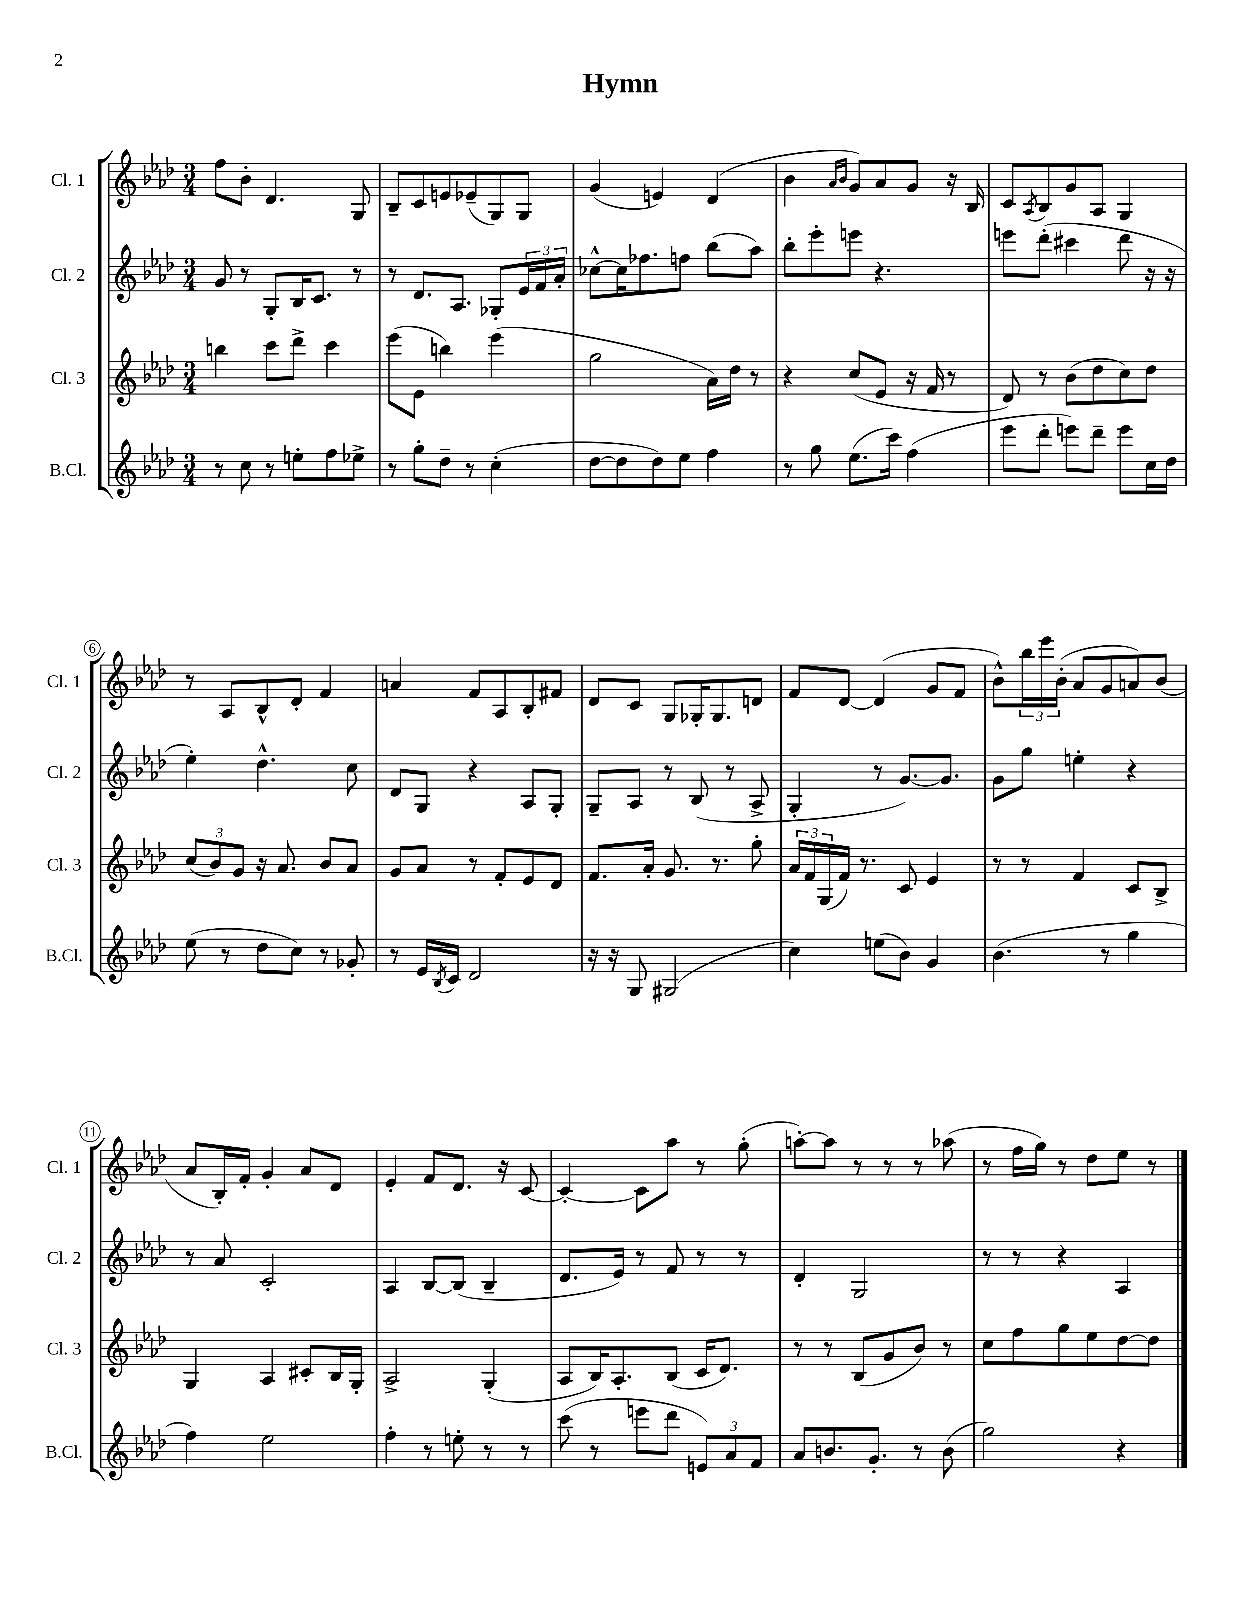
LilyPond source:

\header { title = "Hymn" }
<<
\new StaffGroup <<
\new Staff = "s0" \with { instrumentName = "Cl. 1" shortInstrumentName = "Cl. 1" } {
    \clef treble \key aes \major \numericTimeSignature \time 3/4
    f''8 bes'8-. des'4. g8 |
    bes8-- c'8 e'8 ees'8--( g8) g8 |
    g'4( e'4) des'4( |
    bes'4 \grace { aes'16 bes'16 } g'8) aes'8 g'8 r16 bes16 |
    c'8 \acciaccatura { aes8 } bes8 g'8 aes8 g4 |
    r8 aes8 bes8-^ des'8-. f'4 |
    a'4 f'8 aes8 bes8-. fis'8 |
    des'8 c'8 g8 ges16-. ges8. d'8 |
    f'8 des'8~ des'4( g'8 f'8 |
    bes'8-^) \tuplet 3/2 { bes''16 ees'''16 bes'16-.( } aes'8 g'8 a'8) bes'8( |
    aes'8 bes16-.) f'16-. g'4-. aes'8 des'8 |
    ees'4-. f'8 des'8. r16 c'8~ |
    c'4~-. c'8 aes''8 r8 g''8-.( |
    a''8~-.) a''8 r8 r8 r8 aes''8( |
    r8 f''16 g''16) r8 des''8 ees''8 r8 \bar "|." |
}
\new Staff = "s1" \with { instrumentName = "Cl. 2" shortInstrumentName = "Cl. 2" } {
    \clef treble \key aes \major \numericTimeSignature \time 3/4
    g'8 r8 g8-. bes16 c'8. r8 |
    r8 des'8. aes8. ges8-. \tuplet 3/2 { ees'16 f'16 aes'16-. } |
    ces''8~-^ ces''16 fes''8. f''8 bes''8( aes''8) |
    bes''8-. ees'''8-. e'''8 r4. |
    e'''8 des'''8-.( cis'''4 des'''8 r16 r16 |
    ees''4-.) des''4.-^ c''8 |
    des'8 g8 r4 aes8 g8-. |
    g8-- aes8 r8 bes8( r8 aes8-> |
    g4-. r8 g'8.~) g'8. |
    g'8 g''8 e''4-. r4 |
    r8 aes'8 c'2-. |
    aes4 bes8~ bes8( bes4-- |
    des'8. ees'16) r8 f'8 r8 r8 |
    des'4-. g2 |
    r8 r8 r4 aes4 \bar "|." |
}
\new Staff = "s2" \with { instrumentName = "Cl. 3" shortInstrumentName = "Cl. 3" } {
    \clef treble \key aes \major \numericTimeSignature \time 3/4
    b''4 c'''8 des'''8-> c'''4 |
    ees'''8( ees'8 b''4) ees'''4( |
    g''2 aes'16) des''16 r8 |
    r4 c''8( ees'8 r16 f'16 r8 |
    des'8) r8 bes'8( des''8 c''8) des''8 |
    \tuplet 3/2 { c''8( bes'8) g'8 } r16 aes'8. bes'8 aes'8 |
    g'8 aes'8 r8 f'8-. ees'8 des'8 |
    f'8. aes'16-. g'8. r8. g''8-. |
    \tuplet 3/2 { aes'16 f'16 g16( } f'16) r8. c'8 ees'4 |
    r8 r8 f'4 c'8 bes8-> |
    g4 aes4 cis'8-. bes16 g16-. |
    aes2-> g4-.( |
    aes8 bes16) aes8.-. bes8( c'16 des'8.) |
    r8 r8 bes8( g'8 bes'8) r8 |
    c''8 f''8 g''8 ees''8 des''8~ des''8 \bar "|." |
}
\new Staff = "s3" \with { instrumentName = "B.Cl." shortInstrumentName = "B.Cl." } {
    \clef treble \key aes \major \numericTimeSignature \time 3/4
    r8 c''8 r8 e''8-. f''8 ees''8-> |
    r8 g''8-. des''8-- r8 c''4-.( |
    des''8~ des''8 des''8) ees''8 f''4 |
    r8 g''8 ees''8.( c'''16) f''4( |
    ees'''8 des'''8-. e'''8) des'''8-- e'''8 c''16 des''16 |
    ees''8( r8 des''8 c''8) r8 ges'8-. |
    r8 ees'16 \acciaccatura { bes8 } c'16 des'2 |
    r16 r16 g8 gis2( |
    c''4) e''8( bes'8) g'4 |
    bes'4.( r8 g''4 |
    f''4) ees''2 |
    f''4-. r8 e''8-. r8 r8 |
    c'''8( r8 e'''8 des'''8 \tuplet 3/2 { e'8) aes'8 f'8 } |
    aes'8 b'8. g'8.-. r8 b'8( |
    g''2) r4 \bar "|." |
}
>>
>>
\layout { \context { \Score \override BarNumber.stencil = #(make-stencil-circler 0.1 0.3 ly:text-interface::print) } }
